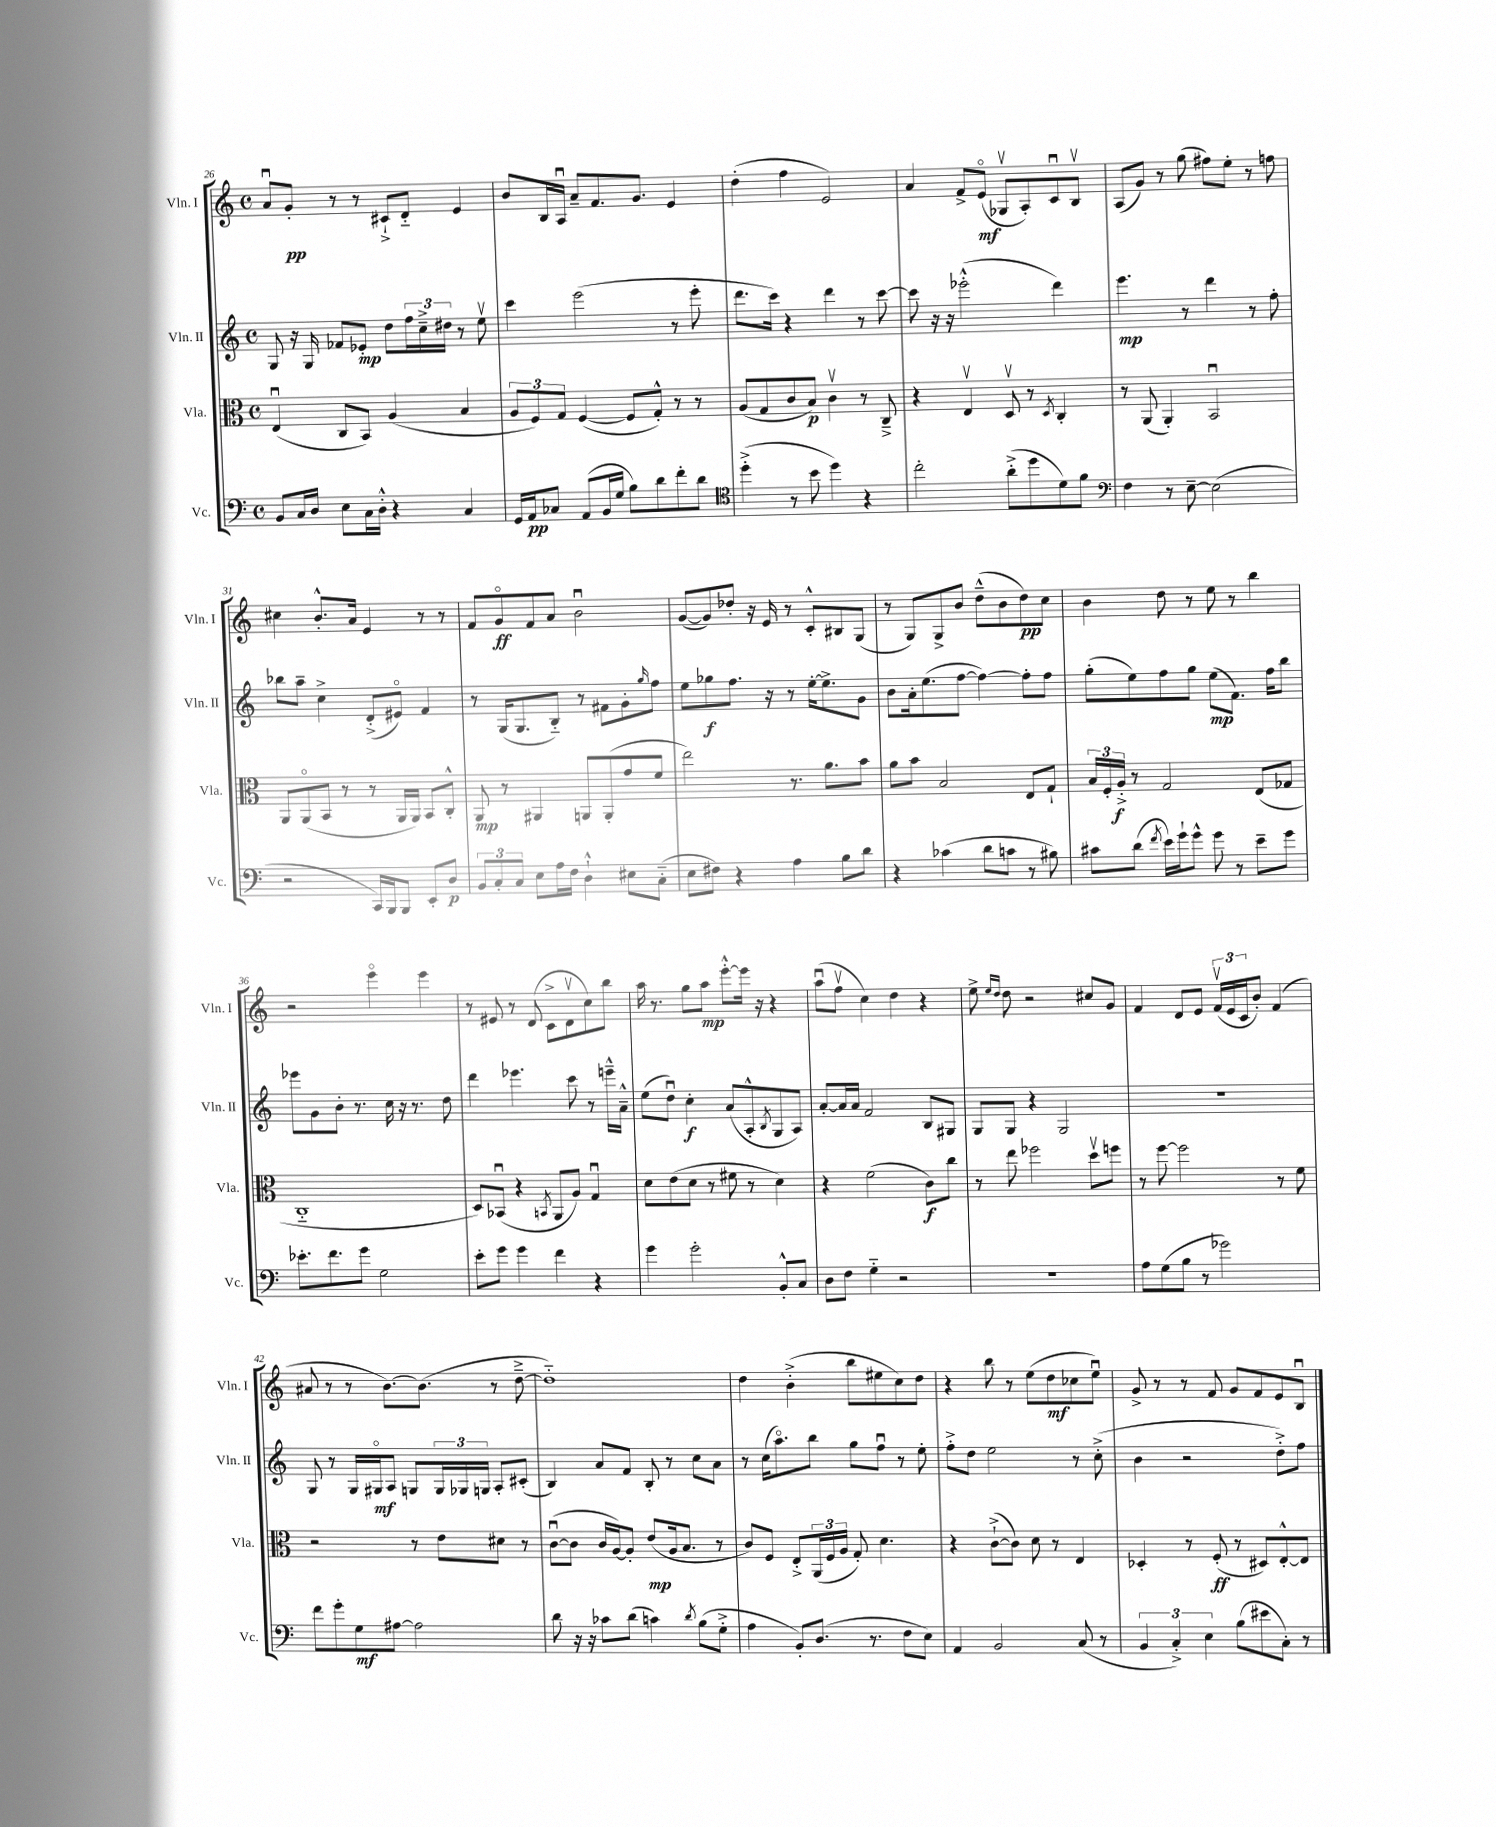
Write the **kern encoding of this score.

**kern	**dynam	**kern	**dynam	**kern	**dynam	**kern	**dynam
*part4	*part4	*part3	*part3	*part2	*part2	*part1	*part1
*staff4	*staff4	*staff3	*staff3	*staff2	*staff2	*staff1	*staff1
*I"Vc.	*	*I"Vla.	*	*I"Vln. II	*	*I"Vln. I	*
*I'Vc.	*	*I'Vla.	*	*I'Vln. II	*	*I'Vln. I	*
*clefF4	*	*clefC3	*	*clefG2	*	*clefG2	*
*k[]	*	*k[]	*	*k[]	*	*k[]	*
*M4/4	*	*M4/4	*	*M4/4	*	*M4/4	*
*met(c)	*	*met(c)	*	*met(c)	*	*met(c)	*
=26	=26	=26	=26	=26	=26	=26	=26
8BB/L	.	(4Eu/	.	8G/	.	8au/L	.
16C/L	.	.	.	16r	.	8g'/J	pp
16D/JJ	.	.	.	16G/	.	.	.
8E\L	.	8C/L	.	8f-X/L	.	8r	.
16C\L	.	8BB/J)	.	8e-X'/J	mp	8r	.
16D'^^\JJ	.	.	.	.	.	.	.
4r	.	(4A/	.	8dd\L	.	8c#X`^/L	.
.	.	.	.	24ff\L	.	8d/J	.
.	.	.	.	24cc~^\	.	.	.
.	.	.	.	24dd#X\JJ	.	.	.
4C/	.	4B/	.	8r	.	4e/	.
.	.	.	.	8eev\	.	.	.
=27	=27	=27	=27	=27	=27	=27	=27
16GG/LL	.	12A/L	.	4ccc\	.	8b/L	.
16AA/J	pp	.	.	.	.	.	.
.	.	12F/)	.	.	.	.	.
8C-X/J	.	.	.	.	.	16B/L	.
.	.	12G/J	.	.	.	.	.
.	.	.	.	.	.	16Au/JJ	.
(8AA/L	.	([4F/	.	(2eee\	.	8a~/L	.
16BB/L	.	.	.	.	.	8.f/	.
16G/JJ	.	.	.	.	.	.	.
8B\L)	.	8F/L]	.	.	.	.	.
.	.	.	.	.	.	8.g/J	.
8d\	.	8G'^^/J)	.	.	.	.	.
8f'\	.	8r	.	8r	.	4e/	.
8d\J	.	8r	.	8eee'\	.	.	.
=28	=28	=28	=28	=28	=28	=28	=28
*clefC4	*	*	*	*	*	*	*
(4dd'^\	.	(8A/L	.	8.ddd\L	.	(4dd'\	.
.	.	8G/	.	.	.	.	.
.	.	.	.	16ccc\Jk)	.	.	.
8r	.	8c/	.	4r	.	4ff\	.
8b\	.	8B/J)	p	.	.	.	.
4dd\)	.	4cv\	.	4ddd\	.	2e/)	.
4r	.	8r	.	8r	.	.	.
.	.	8C~^/	.	[8ccc\	.	.	.
=29	=29	=29	=29	=29	=29	=29	=29
2cc'\	.	4r	.	8ccc\]	.	4a/	.
.	.	.	.	16r	.	.	.
.	.	.	.	16r	.	.	.
.	.	4Ev/	.	(2eee-X'^^\	.	8f^/L	.
.	.	.	.	.	.	(8e/J	mf
(8a'^\L	.	8Dv/	.	.	.	8G-Xv/L	.
8dd\	.	8r	.	.	.	8A'/)	.
.	.	8qD/	.	.	.	.	.
8d\)	.	4C'/	.	4ddd\)	.	8cu/	.
8f\J	.	.	.	.	.	8Bv/J	.
=30	=30	=30	=30	=30	=30	=30	=30
*clefF4	*	*	*	*	*	*	*
4F\	.	8r	.	4.eee\	mp	(8A/L	.
.	.	(8AA/	.	.	.	8g/J)	.
8r	.	4AA'/)	.	.	.	8r	.
[8E~\	.	.	.	8r	.	(8gg\	.
(2E\]	.	2BBu/	.	4ddd\	.	8ff#X\L)	.
.	.	.	.	.	.	8ee'\J	.
.	.	.	.	8r	.	8r	.
.	.	.	.	8ff'\	.	8ffn\	.
!!LO:LB:g=z
=31	=31	=31	=31	=31	=31	=31	=31
2r	.	8AA/L	.	8bb-X\L	.	4cc#X\	.
.	.	(8AA/	.	8aa~\J	.	.	.
.	.	8BB/J	.	4cc^\	.	8.b'^^/L	.
.	.	8r	.	.	.	.	.
.	.	.	.	.	.	16a/Jk	.
16CC/LL)	.	8r	.	(8d'^/L	.	4e/	.
16BBB/J	.	.	.	.	.	.	.
8BBB/J	.	16AA/LL	.	8e#X/J)	.	.	.
.	.	16AA/JJ)	.	.	.	.	.
8EE'/L	.	8BB/L	.	4f/	.	8r	.
8D/J	p	8C'^^/J	.	.	.	8r	.
=32	=32	=32	=32	=32	=32	=32	=32
12BB/L	.	8AA/	mp	8r	.	8f/L	.
12C'/	.	.	.	.	.	.	.
.	.	8r	.	(16G/KL	.	8g/	ff
12C/J	.	.	.	.	.	.	.
.	.	.	.	8.G/	.	.	.
8E\L	.	4AA#X/	.	.	.	8f/	.
16A\L	.	.	.	8B/J)	.	8a/J	.
16F\JJ	.	.	.	.	.	.	.
4D`^^\	.	8AAn/L	.	8r	.	2bu\	.
.	.	(8AA'/	.	8f#X\L	.	.	.
8E#X\L	.	8g/	.	8g'\	.	.	.
.	.	.	.	16qqgg/	.	.	.
(8C\J	.	8f/J	.	8ff\J	.	.	.
=33	=33	=33	=33	=33	=33	=33	=33
8E\L	.	2ee\)	.	8ee\L	.	([8g/L	.
8F#X\J)	.	.	.	8gg-X\	f	8g/])	.
4r	.	.	.	8.ff\J	.	8dd-X'/J	.
.	.	.	.	.	.	16r	.
.	.	.	.	16r	.	16e/	.
4A\	.	8.r	.	8r	.	8r	.
.	.	.	.	[16ee'\KL	.	8c'^^/L	.
.	.	8.a\L	.	8.ee^\]	.	.	.
8B\L	.	.	.	.	.	8B#X/	.
8d\J	.	8b\J	.	8g\J	.	(8G/J	.
=34	=34	=34	=34	=34	=34	=34	=34
4r	.	8a\L	.	8b\L	.	8r	.
.	.	8b\J	.	16a'\k	.	8G/L)	.
.	.	.	.	(8.ee\	.	.	.
(4c-X\	.	2B/	.	.	.	8G^/	.
.	.	.	.	[8ff\J	.	8b/J	.
8d\L	.	.	.	4ff\_)	.	(8dd~^^\L	.
8cn\J	.	.	.	.	.	8b\	.
8r	.	8E/L	.	8ff'\L]	.	8dd\)	pp
8B#X\)	.	8G`/J	.	8ff\J	.	8cc\J	.
=35	=35	=35	=35	=35	=35	=35	=35
8c#X\L	.	24B/LL	.	(8gg'\L	.	4b\	.
.	.	24F'/	.	.	.	.	.
.	.	24A'^/JJ	f	.	.	.	.
(8d\J	.	8r	.	8ee\)	.	.	.
8qf/	.	.	.	.	.	.	.
16e\LL)	.	2G/	.	8ff\	.	8dd\	.
16g`\J	.	.	.	.	.	.	.
8g^^\J	.	.	.	8gg\J	.	8r	.
8g\	.	.	.	(8ee\L	mp	8ee\	.
8r	.	.	.	8.f\J)	.	8r	.
8e~\L	.	(8E/L	.	.	.	4bb\	.
.	.	.	.	16ff\KL	.	.	.
8g\J	.	8G-X/J	.	8bb\J	.	.	.
!!LO:LB:g=z
=36	=36	=36	=36	=36	=36	=36	=36
8.e-X'\L	.	1C	.	8eee-X\L	.	2r	.
.	.	.	.	8g\	.	.	.
8.f\	.	.	.	.	.	.	.
.	.	.	.	8b'\J	.	.	.
8g\J	.	.	.	8.r	.	.	.
2G\	.	.	.	.	.	4eee\	.
.	.	.	.	16cc\	.	.	.
.	.	.	.	16r	.	.	.
.	.	.	.	8.r	.	.	.
.	.	.	.	.	.	4eee\	.
.	.	.	.	8dd\	.	.	.
=37	=37	=37	=37	=37	=37	=37	=37
8e'\L	.	8D/L)	.	4ddd\	.	8r	.
8g\J	.	(8BB-Xu/J	.	.	.	8e#X/	.
4g\	.	4r	.	4.eee-X\	.	8r	.
.	.	.	.	.	.	(8d/	.
.	.	8qBBn/	.	.	.	.	.
4f\	.	8AA/L	.	.	.	8c^\L	.
.	.	8A/J)	.	8ccc\	.	8dv\	.
4r	.	4Gu/	.	8r	.	8cc\)	.
.	.	.	.	16eeen~^^\LL	.	8bb\J	.
.	.	.	.	16a~^^\JJ	.	.	.
=38	=38	=38	=38	=38	=38	=38	=38
4g\	.	8d\L	.	(8ee\L	.	16aa\	.
.	.	.	.	.	.	8.r	.
.	.	(8e\	.	8ddu\J)	.	.	.
2g'\	.	8d\J	.	4cc'\	f	8gg\L	.
.	.	8r	.	.	.	8aa\J	mp
.	.	8f#X\	.	(8a/L	.	[8eee'^^\L	.
.	.	8r	.	8A'^^/	.	16eee\Jk]	.
.	.	.	.	.	.	16r	.
.	.	.	.	8qB/	.	.	.
8BB'^^/L	.	4d\)	.	8G/	.	4r	.
8C/J	.	.	.	8A/J)	.	.	.
=39	=39	=39	=39	=39	=39	=39	=39
8D\L	.	4r	.	[8a'/L	.	(8aau\L	.
8F\J	.	.	.	16a/L]	.	8ffv\J	.
.	.	.	.	16a/JJ	.	.	.
4G\	.	(2f\	.	2f/	.	4cc\)	.
2r	.	.	.	.	.	4dd\	.
.	.	8c\L)	f	8B/L	.	4r	.
.	.	8cc\J	.	8G#X/J	.	.	.
=40	=40	=40	=40	=40	=40	=40	=40
1r	.	8r	.	8G/L	.	8ee^\	.
.	.	.	.	.	.	16qqee/LL	.
.	.	.	.	.	.	16qqdd/JJ	.
.	.	8ee\	.	8G/J	.	8dd\	.
.	.	2ff-X\	.	4r	.	2r	.
.	.	.	.	2G/	.	.	.
.	.	8ddv\L	.	.	.	8cc#X/L	.
.	.	8ffn\J	.	.	.	8g/J	.
=41	=41	=41	=41	=41	=41	=41	=41
8A\L	.	8r	.	1r	.	4f/	.
(8G\	.	[8ff\	.	.	.	.	.
8B\J	.	2ff\]	.	.	.	8d/L	.
8r	.	.	.	.	.	8e/J	.
2g-X\)	.	.	.	.	.	(24fv/LL	.
.	.	.	.	.	.	24e/	.
.	.	.	.	.	.	24c/J	.
.	.	.	.	.	.	8b'/J)	.
.	.	8r	.	.	.	(4f/	.
.	.	8f\	.	.	.	.	.
!!LO:LB:g=z
=42	=42	=42	=42	=42	=42	=42	=42
8f\L	.	2r	.	8G/	.	8a#X/	.
8g'\	.	.	.	8r	.	8r	.
8G\	mf	.	.	16G/LL	.	8r	.
.	.	.	.	16G#X/J	mf	.	.
[8A#X\J	.	.	.	8A/J	.	[8.b\L)	.
2A#\]	.	8r	.	8Gn/L	.	.	.
.	.	.	.	.	.	(8.b\J]	.
.	.	8e\L	.	24G/L	.	.	.
.	.	.	.	24G-X/	.	.	.
.	.	.	.	24Gn/JJ	.	.	.
.	.	8d#X\J	.	8A'/L	.	8r	.
.	.	8r	.	(8c#X'/J	.	[8dd~^\	.
=43	=43	=43	=43	=43	=43	=43	=43
8d\	.	([8cu\L	.	4B/)	.	1dd])	.
16r	.	8c\J]	.	.	.	.	.
16r	.	.	.	.	.	.	.
8c-X\L	.	16c/LL	.	8a/L	.	.	.
.	.	[16A/J)	.	.	.	.	.
(8d\J	.	8A'/J]	.	8f/J	.	.	.
4cn\)	.	(8e/L	mp	8B'/	.	.	.
.	.	16A/k	.	8r	.	.	.
.	.	8.B/J	.	.	.	.	.
8qd/	.	.	.	.	.	.	.
(8B\L	.	.	.	8cc\L	.	.	.
8G'^\J	.	8r	.	8a\J	.	.	.
=44	=44	=44	=44	=44	=44	=44	=44
4A\	.	8c/L)	.	8r	.	4dd\	.
.	.	8F/J	.	(16cc\KL	.	.	.
.	.	.	.	8.aa\)	.	.	.
8BB'/L)	.	8E'^/L	.	.	.	(4b'^\	.
(8.D/J	.	(24AA/L	.	8bb\J	.	.	.
.	.	24F/	.	.	.	.	.
.	.	24A/JJ	.	.	.	.	.
.	.	8G'/)	.	8gg\L	.	8bb\L	.
8.r	.	.	.	.	.	.	.
.	.	4.d\	.	8ffu\J	.	8ee#X\	.
8F\L	.	.	.	8r	.	8cc\)	.
8E\J)	.	.	.	8ee'\	.	8dd\J	.
=45	=45	=45	=45	=45	=45	=45	=45
4AA/	.	4r	.	8ff'^\L	.	4r	.
.	.	.	.	8dd\J	.	.	.
2BB/	.	([8c`^\L	.	2ee\	.	8bb\	.
.	.	8c\J])	.	.	.	8r	.
.	.	8d\	.	.	.	(8ee\L	.
.	.	8r	.	.	.	8dd\	mf
(8C/	.	4E/	.	8r	.	8cc-X\	.
8r	.	.	.	(8cc'^\	.	8eeu\J)	.
=46	=46	=46	=46	=46	=46	=46	=46
6BB/	.	4D-X'/	.	4b\	.	8g^/	.
.	.	.	.	.	.	8r	.
6C'^/)	.	.	.	.	.	.	.
.	.	8r	.	2r	.	8r	.
6E\	.	.	.	.	.	.	.
.	.	(8F'/	ff	.	.	8f/	.
(8B\L	.	8r	.	.	.	8g/L	.
8e#X\	.	8D#X/L)	.	.	.	8f/	.
8C'\J)	.	[8E'^^/	.	8dd'^\L)	.	8e/	.
8r	.	8E/J]	.	8ff\J	.	8Bu/J	.
==	==	==	==	==	==	==	==
*-	*-	*-	*-	*-	*-	*-	*-
